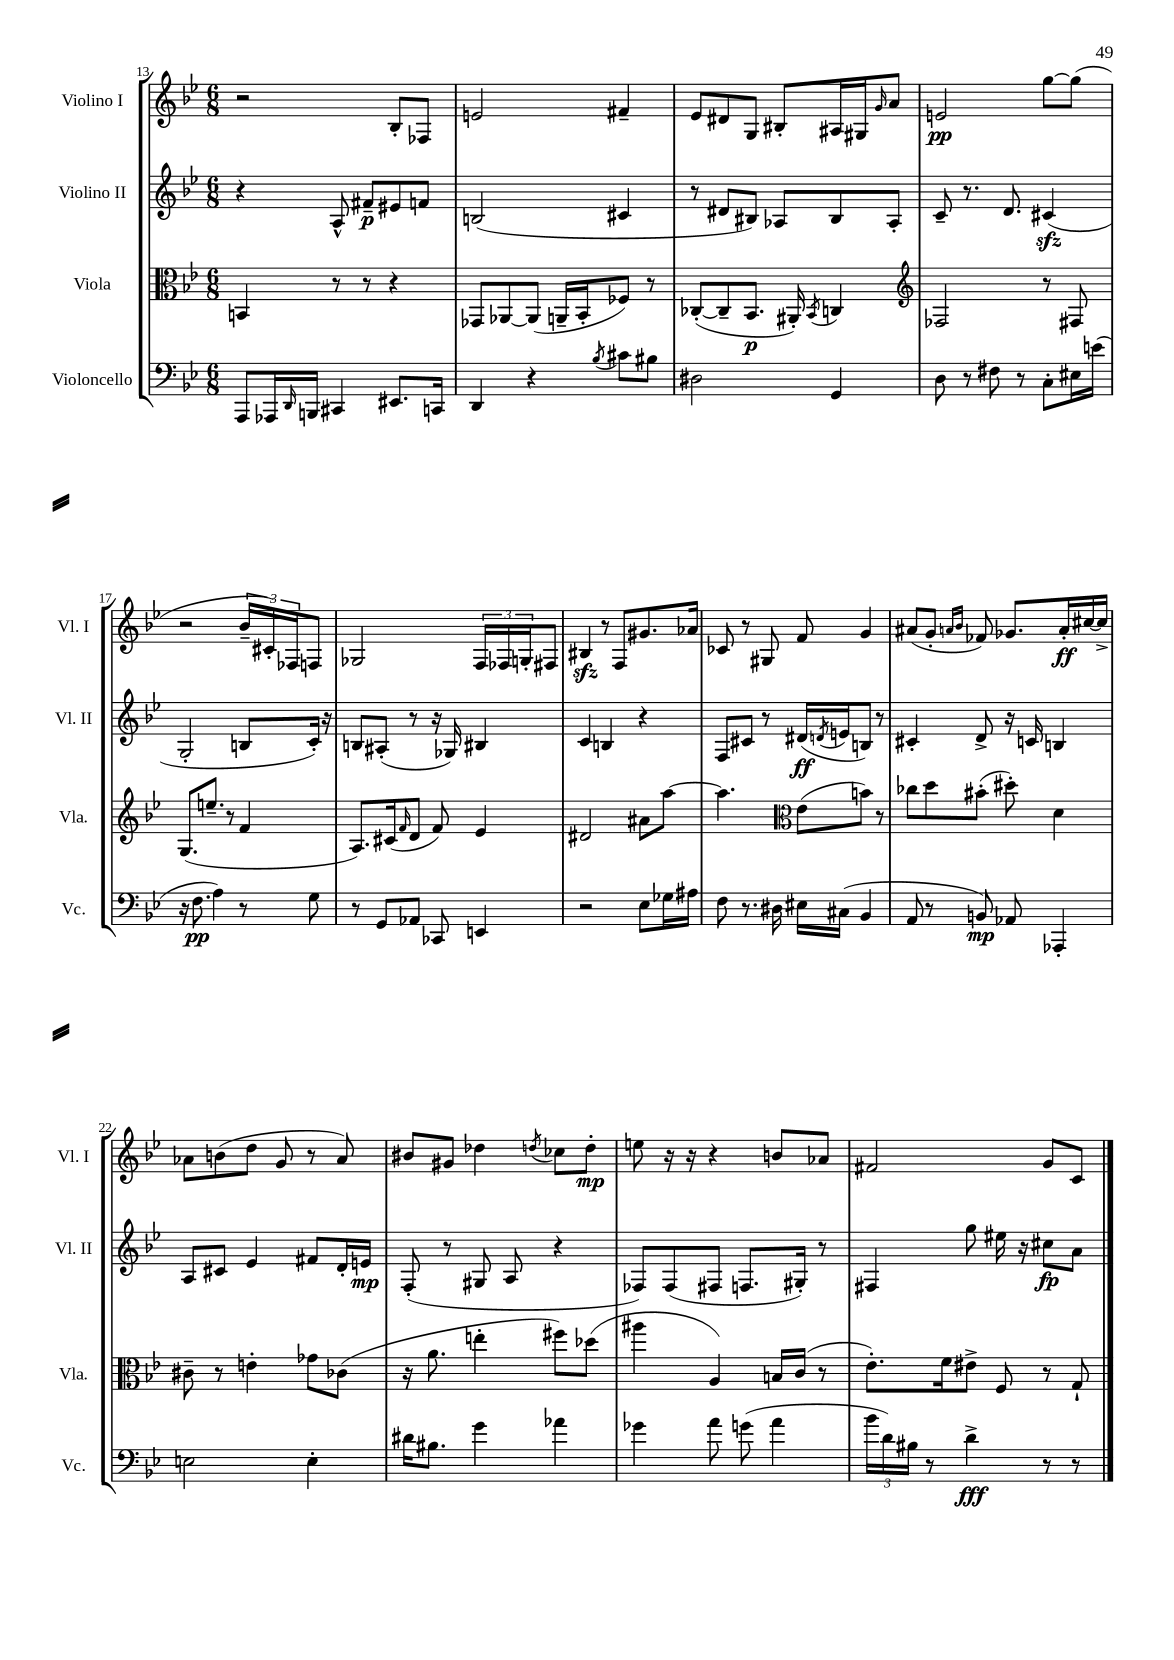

**kern	**kern	**kern	**kern
*staff4	*staff3	*staff2	*staff1
*clefF4	*clefC3	*clefG2	*clefG2
*k[b-e-]	*k[b-e-]	*k[b-e-]	*k[b-e-]
*M6/8	*M6/8	*M6/8	*M6/8
8AAA	4BB	4r	2r
16AAA-	.	.	.
16qqDD	.	.	.
16BBB	.	.	.
4CC#	8r	8A^^	.
.	8r	8f#~	.
8.EE#	4r	8e#	8B-'
.	.	8f	8F-
16CC	.	.	.
=	=	=	=
4DD	8GG-	(2B	2e
.	[8AA-	.	.
4r	(8AA-]	.	.
.	16AA~	.	.
.	16BB-'	.	.
8qB-	.	.	.
8c#	8F-)	4c#	4f#~
8B#	8r	.	.
=	=	=	=
2D#	([8C-'	8r	8e-
.	8C-~]	8d#	8d#
.	8.BB-	8B#)	8G
.	.	8A-	8B#'
.	16AA#')	.	.
.	8qBB-	.	.
4GG	4C	8B#	16A#
.	.	.	16G#
.	.	.	16qqg
.	.	8A-'	8a
=	=	=	=
*	*clefG2	*	*
8D	2F-	8c~	2e
8r	.	8.r	.
8F#	.	.	.
.	.	8.d	.
8r	.	.	.
8C'	8r	(4c#	[8gg
16E#	8F#	.	(8gg]
(16e	.	.	.
=	=	=	=
16r	(8.G	2G'	2r
8.F	.	.	.
.	8.ee~	.	.
4A)	.	.	.
.	8r	.	.
8r	4f	8B	24b-~
.	.	.	24c#')
.	.	.	24F-
8G	.	16c')	8F
.	.	16r	.
=	=	=	=
8r	8.A)	8B	2G-
8GG	.	(8A#'	.
.	(16c#	.	.
.	16qqf	.	.
8AA-	8d	8r	.
8CC-	8f)	16r	.
.	.	16G-)	.
4EE	4e-	4B#	24F
.	.	.	24F-
.	.	.	24G'
.	.	.	8F#
=	=	=	=
2r	2d#	4c	4B#
.	.	4B	8r
.	.	.	8F
8E-	8a#	4r	8.g#
16G-	[8aa	.	.
16A#	.	.	16a-
=	=	=	=
8F	4.aa]	8F	8c-
8.r	.	8c#	8r
.	.	8r	8G#
16D#	.	.	.
*	*clefC3	*	*
16E#	(8e-	(16d#	8f
.	.	8qd	.
(16C#	.	16e	.
4BB-	8b)	8B)	4g
.	8r	8r	.
=	=	=	=
8AA	8cc-	4c#'	(8a#
8r	8dd	.	8g'
.	.	.	16qqa
.	.	.	16qqb-
8BB)	(8b#'	8d^	8f-)
8AA-	8dd#')	16r	8.g-
.	.	16c	.
4AAA-'	4d	4B	.
.	.	.	16a'
.	.	.	[16cc#
.	.	.	16cc#^]
=	=	=	=
2E	8c#~	8A	8a-
.	8r	8c#	(8b
.	4e'	4e-	8dd
.	.	.	8g
4E'	8g-	8f#	8r
.	(8c-	16d'	8a-)
.	.	16e	.
=	=	=	=
16d#	16r	(8F'	8b#
8.B#	8.a	.	.
.	.	8r	8g#
4g	4ee'	8G#	4dd-
.	.	8A	.
.	.	.	8qdd
4a-	8ff#)	4r	8cc-
.	(8dd-	.	8dd'
=	=	=	=
4g-	4aa#	8F-)	8ee
.	.	(8F-	16r
.	.	.	16r
8a	4A)	8F#	4r
(8g	.	8.F	.
4a	16B	.	8b
.	(16c	16G#')	.
.	8r	8r	8a-
=	=	=	=
24b-	8.e-')	4F#	2f#
24d)	.	.	.
24B#	.	.	.
8r	.	.	.
.	16f	.	.
4d^	8e#^	8gg	.
.	8F	16ee#	.
.	.	16r	.
8r	8r	8cc#	8g
8r	8G`	8a	8c
==	==	==	==
*-	*-	*-	*-
